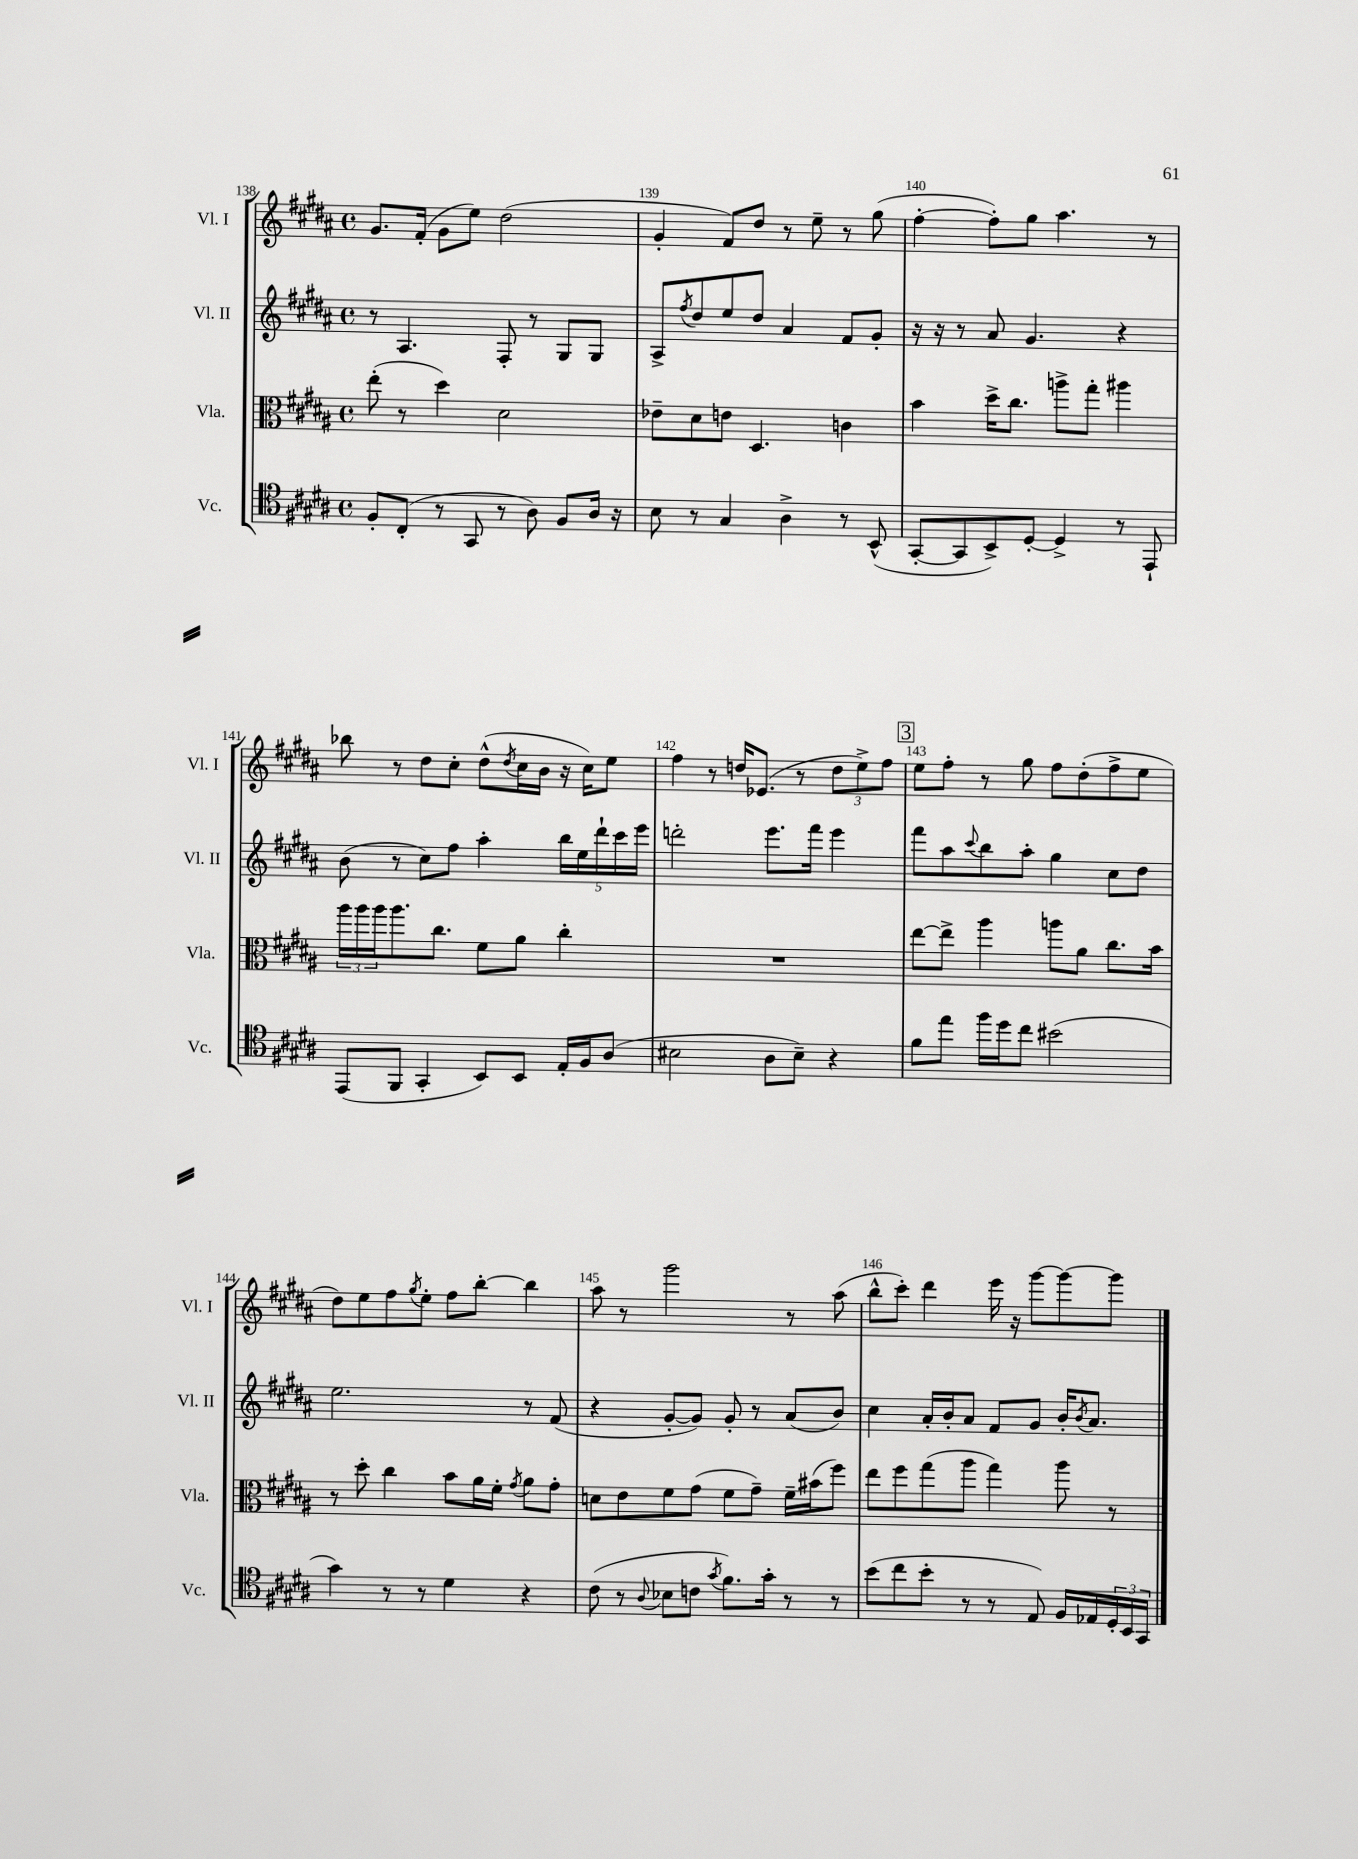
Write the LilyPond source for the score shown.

<<
\new StaffGroup <<
\new Staff = "s0" \with { instrumentName = "Vl. I" shortInstrumentName = "Vl. I" } {
    \clef treble \key b \major \defaultTimeSignature \time 4/4
    gis'8. fis'16-.( gis'8 e''8) dis''2( |
    gis'4-. fis'8) dis''8 r8 e''8-- r8 gis''8( |
    fis''4~-. fis''8-.) gis''8 ais''4. r8 |
    bes''8 r8 dis''8 cis''8-. dis''8-^( \acciaccatura { dis''8 } cis''16 b'16 r16 cis''16) e''8 |
    fis''4 r8 d''16 ees'8.( r8 \tuplet 3/2 { d''8 e''8->) fis''8 } |
    \mark \markup { \box "3" } e''8 fis''8-. r8 gis''8 fis''8 dis''8-.( fis''8-> e''8 |
    dis''8) e''8 fis''8 \acciaccatura { gis''8 } e''8-. fis''8 b''8~-. b''4 |
    ais''8 r8 gis'''2 r8 ais''8( |
    b''8-^ cis'''8-.) dis'''4 e'''16 r16 gis'''8~ gis'''8~ gis'''8 \bar "|." |
}
\new Staff = "s1" \with { instrumentName = "Vl. II" shortInstrumentName = "Vl. II" } {
    \clef treble \key b \major \defaultTimeSignature \time 4/4
    r8 ais4. fis8-. r8 gis8 gis8 |
    ais8-> \acciaccatura { fis''8 } dis''8 e''8 dis''8 ais'4 fis'8 gis'8-. |
    r16 r16 r8 ais'8 gis'4. r4 |
    b'8( r8 cis''8) fis''8 ais''4-. \tuplet 5/4 { b''16 e''16 dis'''16-! cis'''16 e'''16 } |
    d'''2-. e'''8. fis'''16 e'''4 |
    \mark \markup { \box "3" } fis'''8 ais''8 \appoggiatura { cis'''8 } b''8 ais''8-. gis''4 cis''8 dis''8 |
    e''2. r8 fis'8( |
    r4 gis'8~-. gis'8) gis'8-. r8 ais'8( b'8) |
    cis''4 ais'16-. b'16-. ais'8 fis'8 gis'8 b'16-. \acciaccatura { b'8 } ais'8. \bar "|." |
}
\new Staff = "s2" \with { instrumentName = "Vla." shortInstrumentName = "Vla." } {
    \clef alto \key b \major \defaultTimeSignature \time 4/4
    e''8-.( r8 dis''4) dis'2 |
    ees'8-- dis'8 e'8 dis4. c'4 |
    b'4 dis''16-> cis''8. a''8-> gis''8-. ais''4 |
    \tuplet 3/2 { ais''16 ais''16 ais''16 } ais''8. cis''8. fis'8 ais'8 cis''4-. |
    R1 |
    \mark \markup { \box "3" } e''8~ e''8-> ais''4 a''8 ais'8 cis''8. b'16 |
    r8 dis''8-. cis''4 b'8 ais'16 fis'16-. \acciaccatura { gis'8 } ais'8 gis'8-. |
    d'8 e'8 fis'8 gis'8( fis'8 gis'8--) fis'16-- bis'16( fis''8) |
    e''8 fis''8 gis''8( ais''8 gis''4) ais''8 r8 \bar "|." |
}
\new Staff = "s3" \with { instrumentName = "Vc." shortInstrumentName = "Vc." } {
    \clef tenor \key b \major \defaultTimeSignature \time 4/4
    fis8-. cis8-.( r8 gis,8 r8 ais8) fis8 ais16 r16 |
    b8 r8 gis4 ais4-> r8 b,8-^( |
    gis,8~-. gis,8 b,8->) dis8~-. dis4-> r8 e,8-! |
    e,8( fis,8 gis,4-. b,8) b,8 e16-. fis16 ais8( |
    bis2 ais8 bis8--) r4 |
    \mark \markup { \box "3" } fis'8 e''8 fis''16 dis''16 cis''8 bis'2( |
    gis'4) r8 r8 dis'4 r4 |
    cis'8( r8 \appoggiatura { ais8 } bes8 c'8 \acciaccatura { gis'8 } fis'8.) gis'16-. r8 r8 |
    b'8( cis''8 b'8-. r8 r8 e8) fis16 ees16 \tuplet 3/2 { dis16-. b,16 gis,16 } \bar "|." |
}
>>
>>
\layout { \context { \Score currentBarNumber = #138 \override BarNumber.break-visibility = ##(#f #t #t) barNumberVisibility = #all-bar-numbers-visible } }
